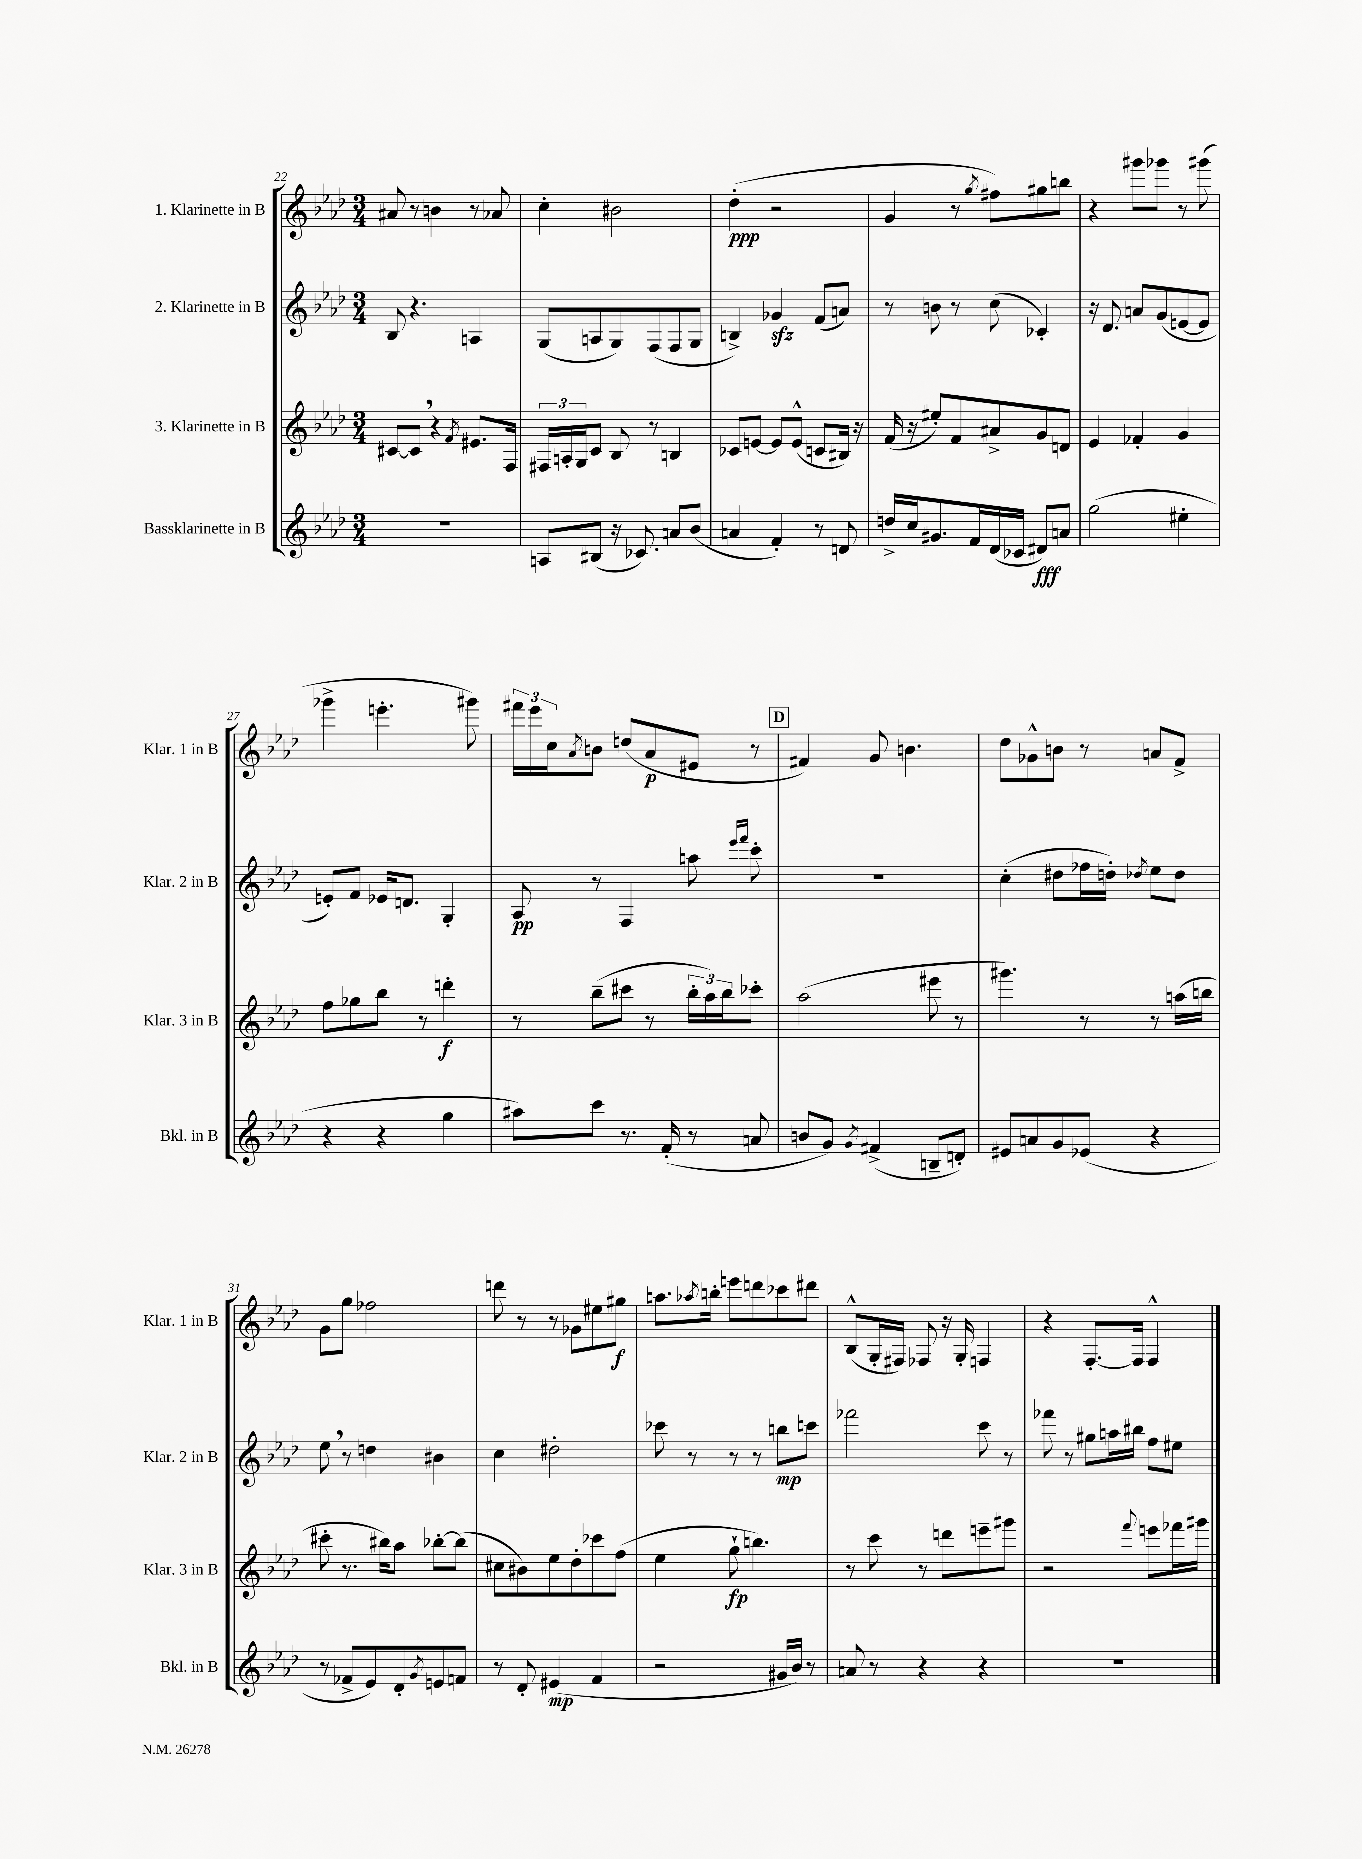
<<
\new StaffGroup <<
\new Staff = "s0" \with { instrumentName = "1. Klarinette in B" shortInstrumentName = "Klar. 1 in B" } {
    \clef treble \key aes \major \numericTimeSignature \time 3/4
    ais'8 r8 b'4 r8 aes'8 |
    c''4-. bis'2 |
    des''4-.\ppp( r2 |
    g'4 r8 \acciaccatura { g''8 } fis''8) gis''8 b''8 |
    r4 gis'''8 ges'''8 r8 gis'''8( |
    ges'''4-> e'''4.-. gis'''8) |
    \tuplet 3/2 { fis'''16 ees'''16 c''16 } \acciaccatura { aes'8 } b'8 d''8( aes'8\p eis'8 r8 |
    \mark \markup { \box "D" } fis'4) g'8 b'4. |
    des''8 ges'8-^ b'8 r8 a'8 f'8-> |
    g'8 g''8 fes''2 |
    d'''8 r8 r8 ges'8 eis''8 gis''8\f |
    a''8. \acciaccatura { aes''8 } b''16-. e'''8 d'''8 ces'''8 dis'''8 |
    bes8-^( g16-. fis16) fes8 r16 g16-. f4 |
    r4 f8.~-. f16 f4-^ \bar "|." |
}
\new Staff = "s1" \with { instrumentName = "2. Klarinette in B" shortInstrumentName = "Klar. 2 in B" } {
    \clef treble \key aes \major \numericTimeSignature \time 3/4
    bes8 r4. a4 |
    g8( a8 g8) f8( f8 g8 |
    b4->) ges'4\sfz f'8( a'8) |
    r8 b'8 r8 c''8( ces'4-.) |
    r16 des'8. a'8 g'8( e'8~ e'8 |
    e'8-.) f'8 ees'16 d'8. g4-. |
    aes8\pp r8 f4 a''8 \grace { ees'''16 f'''16 } c'''8-. |
    \mark \markup { \box "D" } R2. |
    c''4-.( dis''8 fes''16 d''16-.) \acciaccatura { des''8 } ees''8 des''8 |
    ees''8 \breathe r8 d''4 bis'4 |
    c''4 dis''2-. |
    ces'''8 r8 r8 r8 b''8\mp c'''8 |
    fes'''2 c'''8 r8 |
    fes'''8 r8 gis''8 a''16 bis''16 f''8 eis''8 \bar "|." |
}
\new Staff = "s2" \with { instrumentName = "3. Klarinette in B" shortInstrumentName = "Klar. 3 in B" } {
    \clef treble \key aes \major \numericTimeSignature \time 3/4
    cis'8~ cis'8 \breathe r4 \acciaccatura { f'8 } eis'8. f16 |
    \tuplet 3/2 { fis16 a16-. g16 } c'8 bes8 r8 b4 |
    ces'8 e'8~ e'8 e'8-^( c'8 bis16) r16 |
    f'16( r16 eis''8-.) f'8 ais'8-> g'8 d'8 |
    ees'4 fes'4-. g'4 |
    f''8 ges''8 bes''8 r8 d'''4-.\f |
    r8 bes''8--( cis'''8 r8 \tuplet 3/2 { bes''16-. aes''16) bes''16 } ces'''8-. |
    \mark \markup { \box "D" } aes''2( eis'''8 r8 |
    gis'''4.) r8 r8 a''16( b''16 |
    cis'''8-. r8. bis''16) aes''8 bes''8~-. bes''8( |
    cis''8 bis'8) ees''8 des''8-. ces'''8 f''8( |
    ees''4 g''8-!\fp b''4.) |
    r8 c'''8 r8 d'''8 e'''8-- gis'''8 |
    r2 \appoggiatura { f'''8 } e'''8 fes'''16 gis'''16 \bar "|." |
}
\new Staff = "s3" \with { instrumentName = "Bassklarinette in B" shortInstrumentName = "Bkl. in B" } {
    \clef treble \key aes \major \numericTimeSignature \time 3/4
    R2. |
    a8 bis8( r16 ces'8.) a'8 bes'8( |
    a'4 f'4-.) r8 d'8 |
    d''16-> c''16 gis'8. f'16 des'16( ces'16 dis'8\fff) a'8 |
    g''2( eis''4-. |
    r4 r4 g''4 |
    ais''8) c'''8 r8. f'16-.( r8 a'8 |
    \mark \markup { \box "D" } b'8 g'8) \acciaccatura { g'8 } fis'4->( b8-- d'8-.) |
    eis'8 a'8 g'8 ees'8( r4 |
    r8 fes'8-> ees'8) des'8-. \acciaccatura { g'8 } e'8 f'8 |
    r8 des'8-. eis'4\mp( f'4 |
    r2 gis'16 bes'16) r8 |
    a'8 r8 r4 r4 |
    R2. \bar "|." |
}
>>
>>
\layout { \context { \Score currentBarNumber = #22 } }
